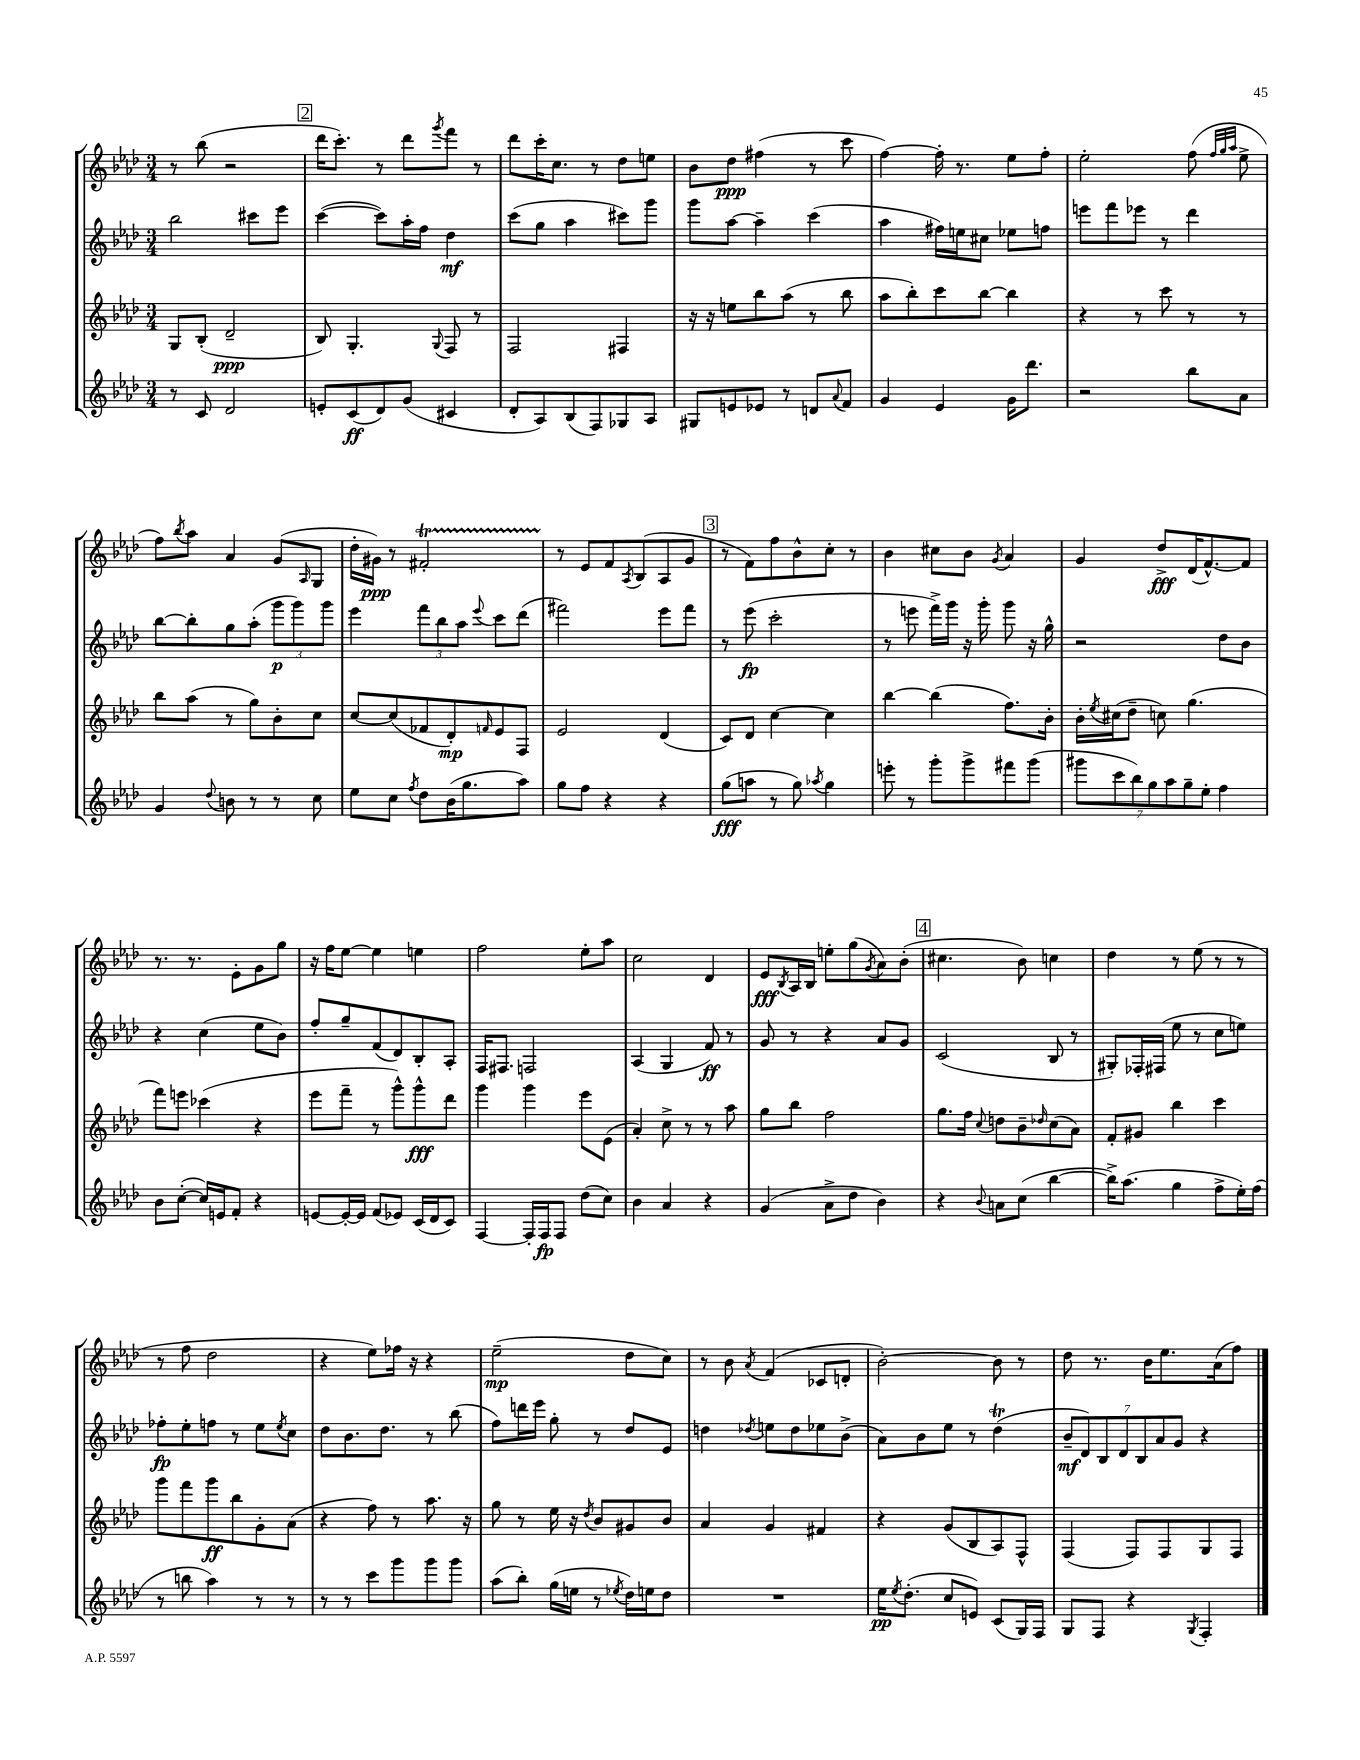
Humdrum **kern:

**kern	**kern	**kern	**kern
*staff4	*staff3	*staff2	*staff1
*clefG2	*clefG2	*clefG2	*clefG2
*k[b-e-a-d-]	*k[b-e-a-d-]	*k[b-e-a-d-]	*k[b-e-a-d-]
*M3/4	*M3/4	*M3/4	*M3/4
8r	8G	2bb-	8r
8c	(8B-'	.	(8bb-
2d-	2d-~	.	2r
.	.	8ccc#	.
.	.	8eee-	.
=	=	=	=
8e'	8B-)	([4ccc	16ddd-
.	.	.	8.ccc')
(8c	4.G'	.	.
8d-)	.	8ccc])	8r
(8g	.	16aa-'	8ddd-
.	.	16ff	.
.	8qqG	.	8qggg
4c#	8F	4dd-	8fff
.	8r	.	8r
=	=	=	=
8d-'	2F	(8ccc	8ddd-
8A-)	.	8gg	16ccc'
.	.	.	8.cc
(8B-	.	4aa-	.
8F)	.	.	8r
8G-	4F#	8ccc#)	8dd-
8A-	.	8ggg	8ee
=	=	=	=
8G#	16r	8ggg	8b-
.	16r	.	.
8e	8ee	[8aa-	8dd-
8e-	8bb-	4aa-~]	(4ff#
8r	(8aa-	.	.
8d	8r	(4ccc	8r
8qqa-	.	.	.
8f	8bb-	.	8ccc
=	=	=	=
4g	8aa-	4aa-	[4ff)
.	8bb-')	.	.
4e-	8ccc	16ff#)	16ff']
.	.	16ee	8.r
.	[8bb-	8cc#	.
16g	4bb-]	8ee-	8ee-
8.ddd-	.	.	.
.	.	8ff	8ff'
=	=	=	=
2r	4r	8eee	2ee-'
.	.	8fff	.
.	8r	8eee-	.
.	8ccc	8r	.
8bb-	8r	4ddd-	(8ff
.	.	.	32qqff
.	.	.	32qqgg
.	.	.	32qqaa-
8a-	8r	.	8ee-^
=	=	=	=
4g	8bb-	[8bb-	8ff)
.	.	.	8qbb-
.	(8aa-	8bb-']	8aa-
8qqdd-	.	.	.
8b	8r	8gg	4a-
8r	8gg)	(8aa-'	.
8r	8b-'	12ggg	(8g
.	.	12ggg)	.
.	.	.	16qqA-
8cc	8cc	.	8G
.	.	12ggg	.
=	=	=	=
8ee-	[8cc	4eee-	16dd-'
.	.	.	16g#)
8cc	(8cc]	.	8r
8qff	.	.	.
8dd-	8f-	12fff	2f#'
.	.	12bb-	.
(16b-	8d-')	.	.
.	.	12aa-	.
8.gg	.	.	.
.	16qqf	8qqeee-	.
.	8e-	8ccc	.
8aa-)	8F	(8ddd-	.
=	=	=	=
8gg	2e-	2fff#)	8r
8ff	.	.	8e-
4r	.	.	8f
.	.	.	8qA-
.	.	.	(8B-
4r	(4d-	8eee-	8A-
.	.	8fff#	8g
=	=	=	=
(8gg	8c)	8r	8r
8aa	8d-	(8eee-	8f)
8r	[4cc	2ccc'	8ff
8gg)	.	.	8b-^^
8qaa-	.	.	.
4gg	4cc]	.	8cc'
.	.	.	8r
=	=	=	=
8eee'	[4bb-	8r	4b-
8r	.	8eee	.
8ggg'	(4bb-]	16fff^)	8cc#
.	.	16ggg	.
8ggg^	.	16r	8b-
.	.	16ggg'	.
.	.	.	8qg
8fff#	8.ff)	8ggg	4a-
(8ggg	.	16r	.
.	16b-'	16gg^^	.
=	=	=	=
14ggg#	16b-'	2r	4g
.	8qee-	.	.
.	(16cc#	.	.
14ccc	.	.	.
.	8dd-~	.	.
14bb-)	.	.	.
14gg	.	.	.
.	8cc)	.	8dd-^
14aa-	.	.	.
14gg~	.	.	.
.	(4.gg	.	(16d-
14ee-'	.	.	.
.	.	.	[8.f^^)
4ff	.	8dd-	.
.	.	8b-	8f]
=	=	=	=
8b-	8fff)	4r	8.r
([8cc'	8eee	.	.
.	.	.	8.r
16cc])	(4ccc-	(4cc	.
16e	.	.	.
8f'	.	.	8e-'
4r	4r	8ee-	8g
.	.	8b-)	8gg
=	=	=	=
[8e	8eee-	8ff'	16r
.	.	.	16ff
16e'_	8fff~	8gg~	[8ee-
16e]	.	.	.
(8f	8r	(8f	4ee-]
8e-)	8ggg^^)	8d-)	.
(16c	8ggg^^	8B-'	4ee
16d-	.	.	.
8c)	8ddd-	8A-'	.
=	=	=	=
[4F	4ggg	16F	2ff
.	.	8.F#	.
16F']	4ggg	2F	.
16F	.	.	.
8F	.	.	.
(8dd-	8eee-	.	8ee-'
8cc)	(8e-	.	8aa-
=	=	=	=
4b-	4a-')	(4A-	2cc
4a-	8cc^	4G	.
.	8r	.	.
4r	8r	8f)	4d-
.	8aa-	8r	.
=	=	=	=
(4g	8gg	8g	8e-
.	.	.	8qB-
.	8bb-	8r	16A-
.	.	.	16B-
8a-^	2ff	4r	8ee'
8dd-	.	.	(8gg
.	.	.	8qg
4b-)	.	8a-	8a-)
.	.	8g	(8b-'
=	=	=	=
4r	8.gg	(2c	4.cc#
.	16ff	.	.
8qqb-	8qqcc	.	.
8a	8dd	.	.
(8cc	8b-~	.	8b-)
.	16qqdd-	.	.
[4bb-	(8cc	8B-	4cc
.	8a-)	8r	.
=	=	=	=
16bb-^])	8f'	8G#')	4dd-
(8.aa-	.	.	.
.	8g#	16F-'	.
.	.	(16F#	.
4gg	4bb-	8ee-	8r
.	.	8r	(8ee-
8ff^	4ccc	8cc	8r
16ee-')	.	8ee)	8r
(16ff	.	.	.
=	=	=	=
8r	8ggg	8ff-'	8r
8bb	8fff	8ee-'	8ff
4aa-)	8ggg	8ff	2dd-
.	8bb-	8r	.
8r	8g'	8ee-	.
.	.	8qee-	.
8r	(8a-	8cc	.
=	=	=	=
8r	4r	8dd-	4r
8r	.	8.b-	.
8ccc	8ff)	.	8ee-)
.	.	8.dd-	.
8ggg	8r	.	16ff-
.	.	.	16r
8ggg	8.aa-	8r	4r
8ggg	.	(8bb-	.
.	16r	.	.
=	=	=	=
(8aa-	8gg	8ff)	(2ee-~
8bb-')	8r	16ddd	.
.	.	16eee-	.
(16gg	16ee-	8gg'	.
16ee	16r	.	.
.	8qdd-	.	.
8r	8b-	8r	.
8qee-	.	.	.
16dd-)	8g#	8dd-	8dd-
16ee	.	.	.
8dd-	8b-	8e-	8cc)
=	=	=	=
2.r	4a-	4dd	8r
.	.	.	8b-
.	.	8qdd-	8qa-
.	4g	8ee	(4f
.	.	8dd-	.
.	4f#	8ee-	8c-
.	.	(8b-^	8d'
=	=	=	=
16ee-	4r	8a-)	[2b-')
8qee-	.	.	.
(8.dd-'	.	.	.
.	.	8b-	.
8cc	(8g	8ee-	.
8e)	8B-	8r	.
(8c	8A-)	(4dd-	8b-]
16G)	8F^^	.	8r
16F	.	.	.
=	=	=	=
8G	(4F	14b-~	8dd-
.	.	14d-)	.
8F	.	.	8.r
.	.	14B-	.
.	.	14d-	.
4r	8F)	.	.
.	.	14B-	.
.	.	.	16b-
.	.	14a-	.
.	8F	.	8.ee-
.	.	14g	.
8qG	.	.	.
4F'	8G	4r	.
.	.	.	(16a-
.	8F	.	8ff)
==	==	==	==
*-	*-	*-	*-
